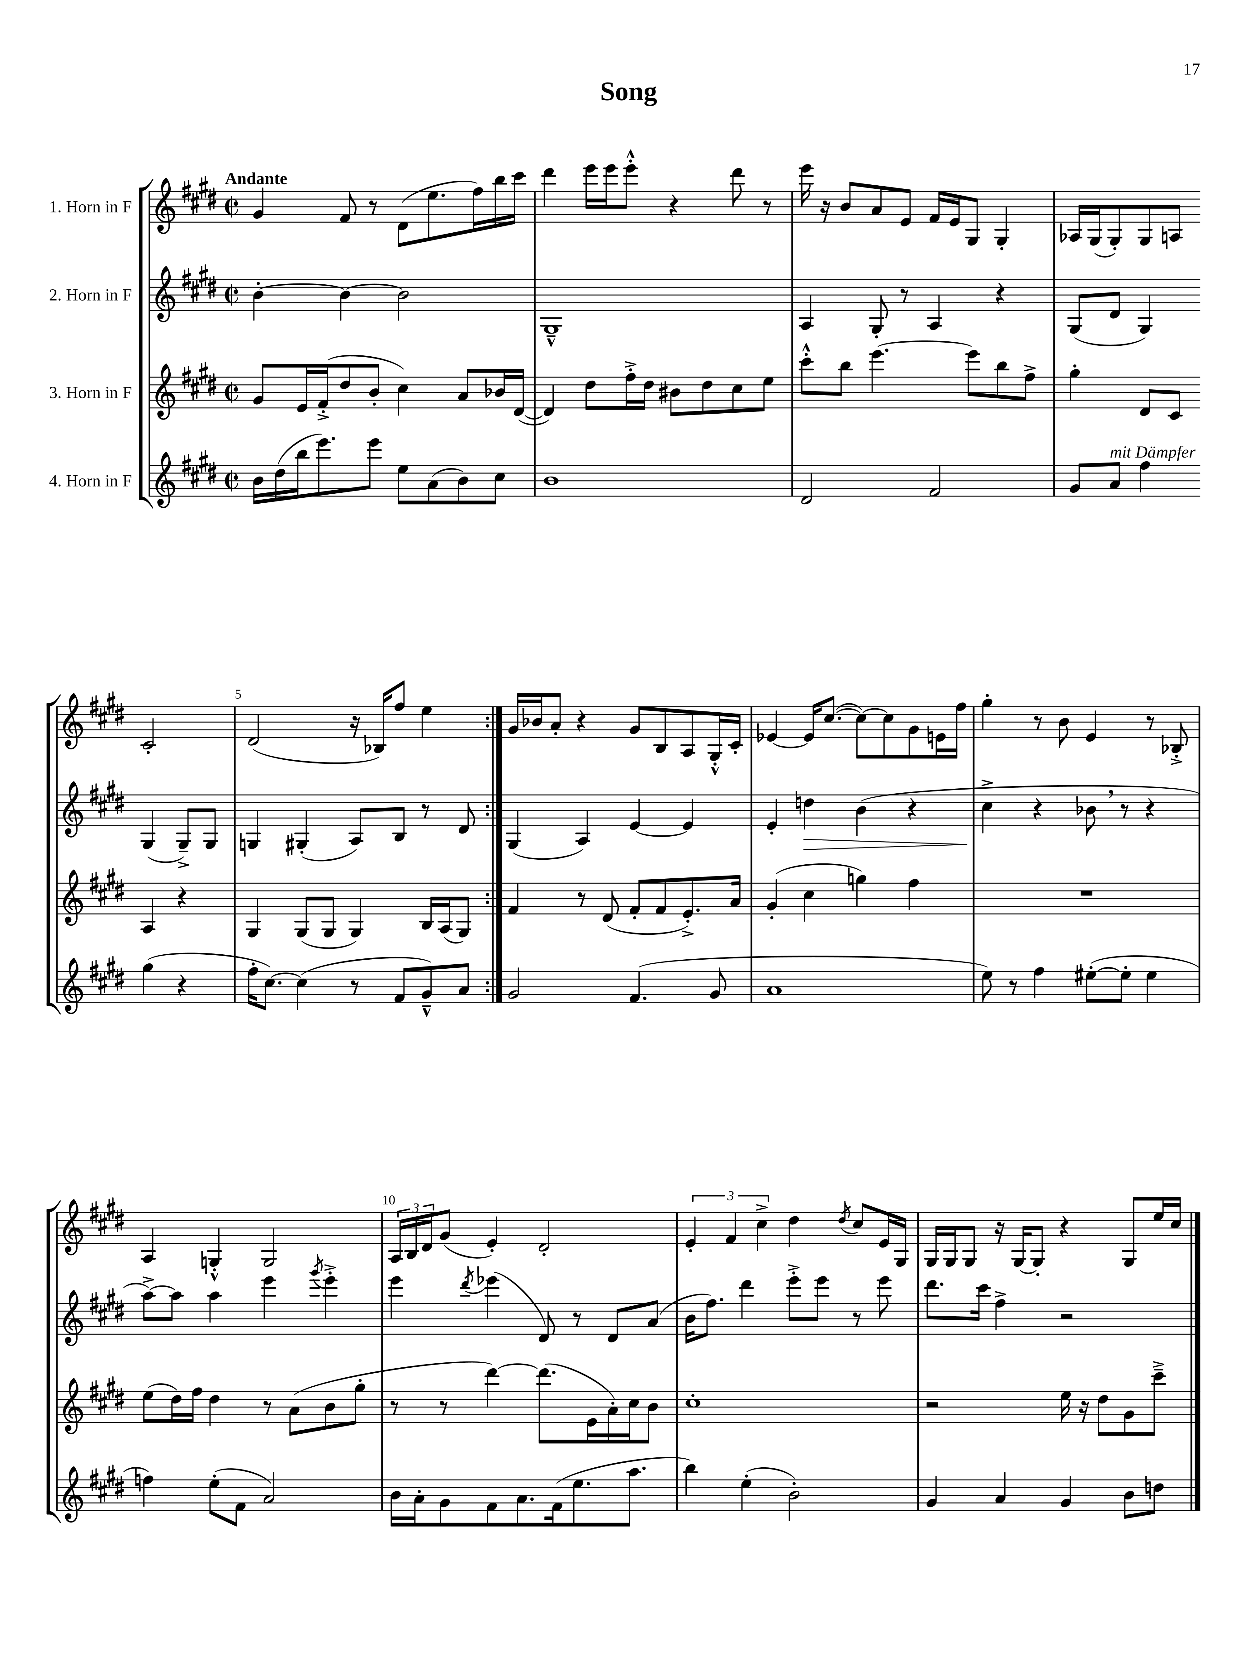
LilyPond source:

\header { title = "Song" }
<<
\new StaffGroup <<
\new Staff = "s0" \with { instrumentName = "1. Horn in F" } {
    \clef treble \key e \major \defaultTimeSignature \time 2/2 \tempo "Andante"
    \repeat volta 2 { gis'4 fis'8 r8 dis'8( e''8. fis''16) b''16 cis'''16 |
    dis'''4 e'''16 e'''16 e'''8-.-^ r4 dis'''8 r8 |
    e'''16 r16 b'8 a'8 e'8 fis'16 e'16 gis8 gis4-. |
    aes16 gis16( gis8-.) gis8 a8 cis'2-. |
    dis'2( r16 bes16) fis''8 e''4 | }
    gis'16 bes'16 a'8-. r4 gis'8 b8 a8 gis16-.-^ cis'16-. |
    ees'4~ ees'16 cis''8.~( cis''8~) cis''8 gis'8 e'16 fis''16 |
    gis''4-. r8 b'8 e'4 r8 bes8-.-> |
    a4 g4-.-^ g2 |
    \tuplet 3/2 { a16 b16 dis'16 } gis'8( e'4-.) dis'2-. |
    \tuplet 3/2 { e'4-. fis'4 cis''4-> } dis''4 \acciaccatura { dis''8 } cis''8 e'16 gis16 |
    gis16 gis16 gis8 r16 gis16~ gis8-. r4 gis8 e''16 cis''16 \bar "|." |
}
\new Staff = "s1" \with { instrumentName = "2. Horn in F" } {
    \clef treble \key e \major \defaultTimeSignature \time 2/2
    \repeat volta 2 { b'4~-. b'4~ b'2 |
    gis1---^ |
    a4 gis8-. r8 a4 r4 |
    gis8( dis'8 gis4) gis4( gis8--->) gis8 |
    g4 gis4-.( a8) b8 r8 dis'8 | }
    gis4( a4) e'4~ e'4 |
    e'4-. d''4\> b'4( r4 |
    cis''4->\! r4 bes'8 \breathe r8 r4 |
    a''8~->) a''8 a''4 e'''4 \acciaccatura { gis'''8 } e'''4-.-> |
    e'''4 \acciaccatura { dis'''8 } ees'''4( dis'8) r8 dis'8 a'8( |
    b'16 fis''8.) dis'''4 e'''8-.-> e'''8 r8 e'''8 |
    dis'''8. cis'''16 fis''4-> r2 \bar "|." |
}
\new Staff = "s2" \with { instrumentName = "3. Horn in F" } {
    \clef treble \key e \major \defaultTimeSignature \time 2/2
    \repeat volta 2 { gis'8 e'16 fis'16-.->( dis''8 b'8-. cis''4) a'8 bes'16 dis'16~( |
    dis'4) dis''8 fis''16-.-> dis''16 bis'8 dis''8 cis''8 e''8 |
    cis'''8-.-^ b''8 e'''4.~ e'''8 b''8 fis''8-> |
    gis''4-. dis'8 cis'8 a4 r4 |
    gis4 gis8( gis8 gis4) b16 a16( gis8) | }
    fis'4 r8 dis'8( fis'8-. fis'8 e'8.-.->) a'16 |
    gis'4-.( cis''4 g''4) fis''4 |
    R1 |
    e''8( dis''16) fis''16 dis''4 r8 a'8( b'8 gis''8-. |
    r8 r8 dis'''4~) dis'''8.( e'16 a'16-.) cis''16 b'8 |
    cis''1-. |
    r2 e''16 r16 dis''8 gis'8 cis'''8---> \bar "|." |
}
\new Staff = "s3" \with { instrumentName = "4. Horn in F" } {
    \clef treble \key e \major \defaultTimeSignature \time 2/2
    \repeat volta 2 { b'16 dis''16( b''16 e'''8.) e'''8 e''8 a'8( b'8) cis''8 |
    b'1 |
    dis'2 fis'2 |
    gis'8 a'8^\markup { \italic "mit Dämpfer" } fis''4 gis''4( r4 |
    fis''16-. cis''8.~) cis''4( r8 fis'8 gis'8---^) a'8 | }
    gis'2 fis'4.( gis'8 |
    a'1 |
    e''8) r8 fis''4 eis''8~-.( eis''8-. eis''4 |
    f''4) e''8-.( fis'8 a'2) |
    b'16 a'16-. gis'8 fis'8 a'8. fis'16( e''8. a''8. |
    b''4) e''4-.( b'2-.) |
    gis'4 a'4 gis'4 b'8 d''8 \bar "|." |
}
>>
>>
\layout { \context { \Score \override BarNumber.break-visibility = ##(#f #t #t) barNumberVisibility = #(every-nth-bar-number-visible 5) } }
